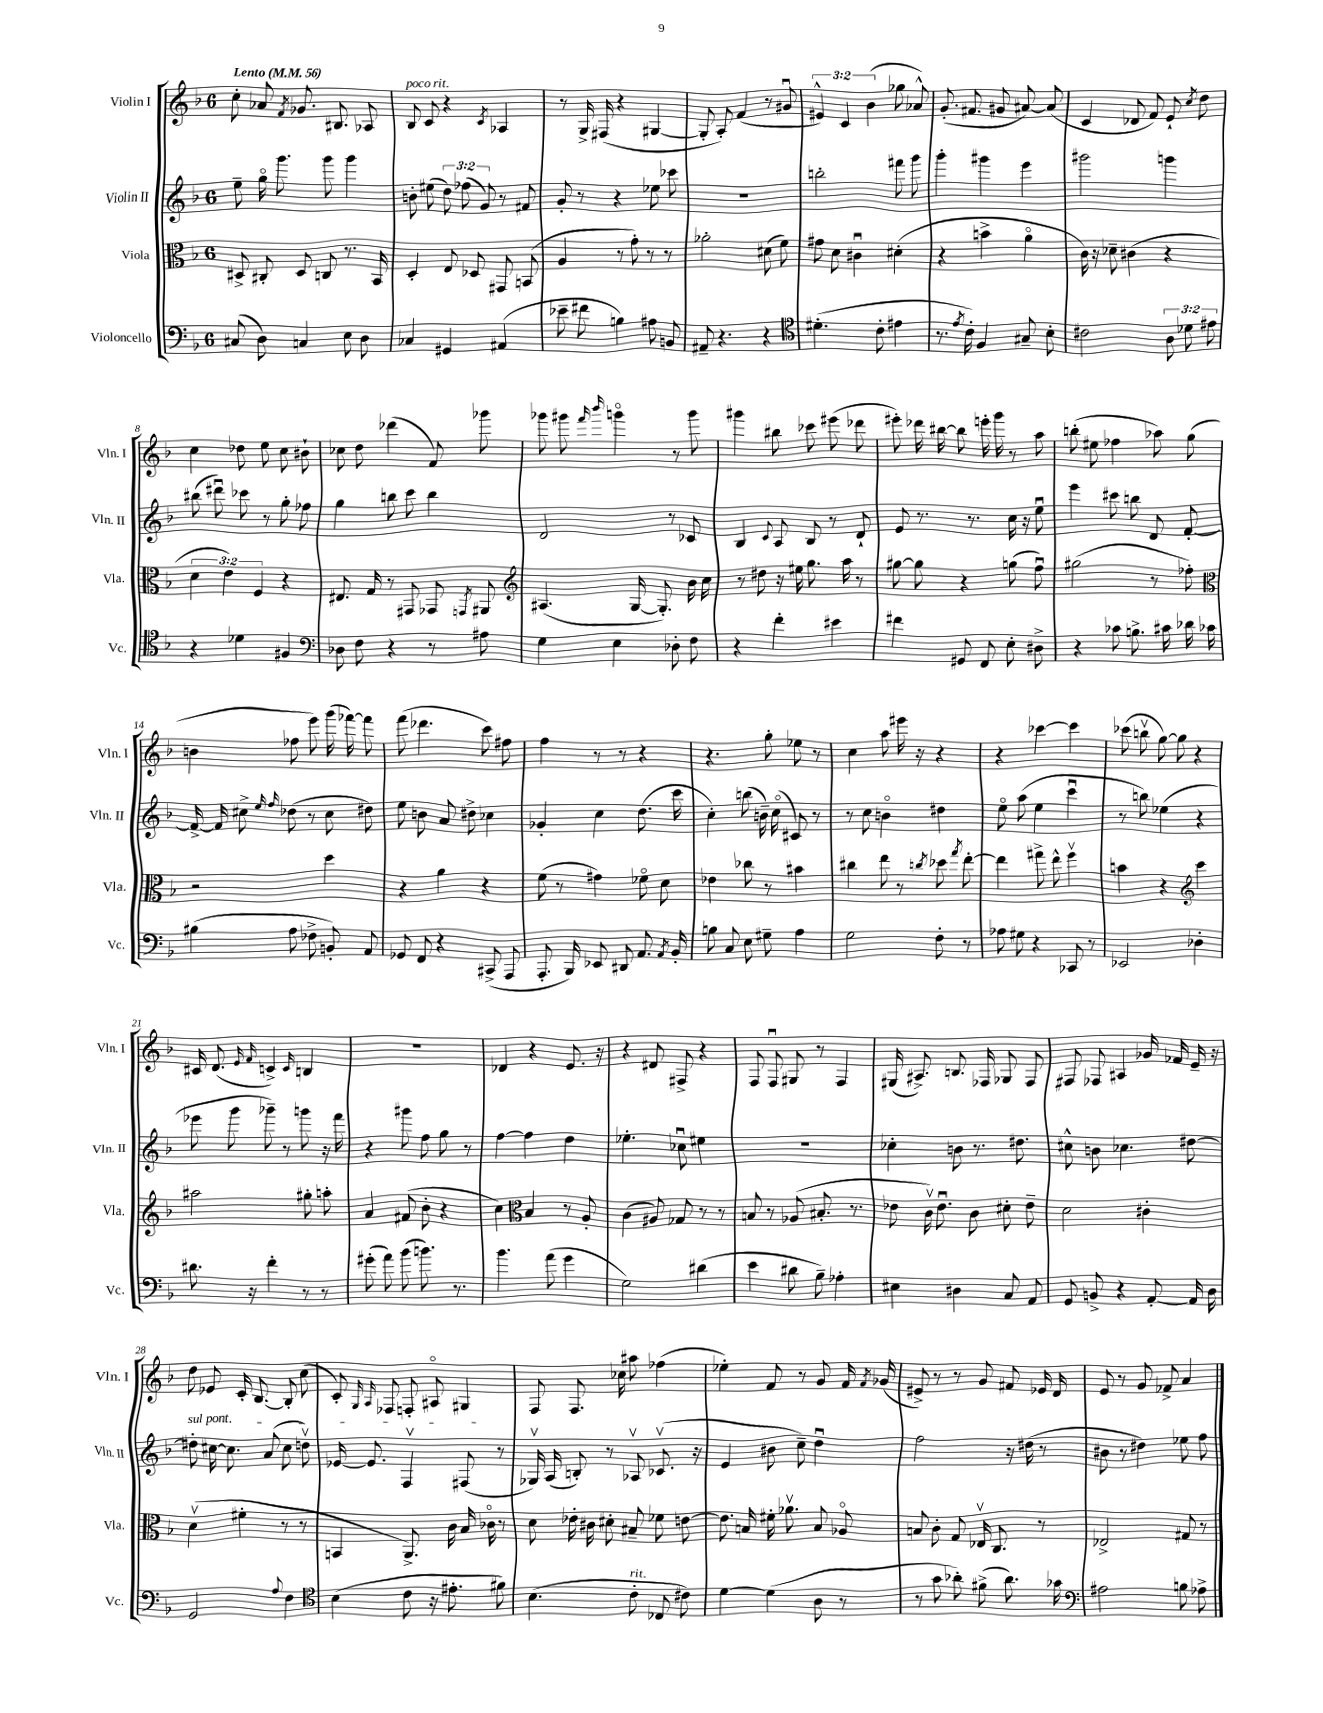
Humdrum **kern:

**kern	**kern	**kern	**kern
*staff4	*staff3	*staff2	*staff1
*clefF4	*clefC3	*clefG2	*clefG2
*k[b-]	*k[b-]	*k[b-]	*k[b-]
*M6/8	*M6/8	*M6/8	*M6/8
*MM56	*MM56	*MM56	*MM56
(8C#	8D#^	8ee~	8cc'
8D)	8C#'	16ggo	8a-
.	.	8.ggg	.
.	.	.	8qf
4C	8D#	.	8.g-
.	8C	8ggg	.
.	.	.	8.B#
8E	8.r	4ggg	.
8D	.	.	8A-
.	16BB-	.	.
=	=	=	=
4C-	4D'	8b'	8B-
.	.	(8ee#	8c
4GG#	8E	12dd)	4r
.	.	(12ff-	.
.	8D-	.	.
.	.	12g)	.
.	.	.	8qc
(4AA#	8GG#	8r	4A-
.	(8BB	8f#	.
=	=	=	=
8e-~	4A	8g'	8r
8f#	.	8r	16G^
.	.	.	(16F#
4B)	8r	4r	4r
.	8g')	.	.
8A#	8r	8ee-	[4G#
8BB	8r	8ccc-	.
=	=	=	=
8AA#~	2a-'	2.r	8G#']
4.r	.	.	8A')
.	.	.	(4f
4r	(8d#	.	8r
.	8f)	.	8g#u
=	=	=	=
*clefC4	*	*	*
(4.d#'	8g#	2bb'	6e#^^)
.	8d	.	.
.	.	.	6c
.	4c#u	.	.
.	.	.	(6b-
8c'	.	.	.
4e#	(4d#'	8fff#	8gg-
.	.	8ggg	8a-^^)
=	=	=	=
8.r	4r	4ggg'	(8.g'
8qe	.	.	.
16c')	.	.	8.f#
4F	4b^	4ggg#	.
.	.	.	8g#
8G#~	4ao	4eee	[8a#)
8B-'	.	.	(8a#]
=	=	=	=
2c#	16c)	2ggg#	4c
.	16r	.	.
.	8d-~	.	.
.	(4c#	.	8d-
.	.	.	8f)
12A	4r	4ggg	8e`
12d-	.	.	.
.	.	.	8qcc
.	.	.	8dd
12e#	.	.	.
=	=	=	=
4r	6d	(8bb#	4cc
.	.	8ddd#u)	.
.	6e)	.	.
4d-	.	8ccc-	8dd-
.	6F	.	.
.	.	8r	8ee
4F#	4r	8gg'	8cc
.	.	8ff-	8b#`
=	=	=	=
*clefF4	*	*	*
8D-	8.E#	4gg	8cc-
8F	.	.	8dd
.	16G	.	.
4r	8r	8bb	(4ddd-
.	8GG#	8ccc	.
8r	8GG-	4bb	8f)
.	8qGG	.	.
8A#	8AA#	.	8ggg-
=	=	=	=
*	*clefG2	*	*
4G	(4.A#	2d	8ggg-
.	.	.	8ggg#
.	.	.	16qqfff
.	.	.	16qqbbb-
4E	.	.	4gggo
.	[16G	.	.
.	8.G'])	.	.
8D-'	.	8r	8r
8F	16b-	8c-	8ggg
.	16cc	.	.
=	=	=	=
4r	8r	4B-	4ggg#
.	8dd#	.	.
.	.	8qqc	.
4f'	16r	8A	8bb#
.	16ee#	.	.
.	8.gg	8B-	8ccc-
4e#	.	8r	(8eee#
.	16aa	.	.
.	8r	8d`	8ddd-
=	=	=	=
4f#	[8gg#	8e	8eee#')
.	8gg#]	8.r	16ddd-
.	.	.	[16bb#
8GG#	4r	.	8bb#]
.	.	8.r	.
8FF	.	.	16eee'
.	.	.	16ggg
8E'	(8gg	16cc	8r
.	.	16r	.
8D#^	8ffu)	8eeu	8aa
=	=	=	=
4r	(2gg#	4eee	(8bb'
.	.	.	8ee#
8c-	.	8ccc#	4ff-
8.B^	.	8bb	.
.	8r	8d	8aa-)
16c#	.	.	.
16d-	8ff-')	[8f'	(8gg
16c-	.	.	.
=	=	=	=
*	*clefC3	*	*
(4B#	2r	16f^_	4b
.	.	16f]	.
.	.	8cc#^	.
.	.	16qqee	.
.	.	16qqff	.
8A	.	(8dd-	8ff-
8F-^	.	8r	8eee)
8BB')	4dd	8cc#	(16ggg
.	.	.	[16fff-)
8AA	.	8dd#)	8fff-]
=	=	=	=
8GG-	4r	8ee	(8fff
8FF	.	8b	4.ddd-
4r	4a	8a	.
.	.	8dd#^	.
(8CC#^	4r	4cc-	8ccc)
8AAA	.	.	8ff#
=	=	=	=
8.AAA'	(8f	4g-'	4ff
.	8r	.	.
16BBB-)	.	.	.
8EE-	4g#)	4cc	8r
8DD#	.	.	8r
8.AA	8f-o	(8.dd	4r
.	8d	.	.
8qAA	.	.	.
16BB-'	.	16ccc	.
=	=	=	=
8B	4e-	4cc')	4.r
8C	.	.	.
8E	8cc-	(8bb	.
8G#~	8r	16b~)	8gg'
.	.	(16cco	.
4A	4b#	8c#)	8ee-
.	.	8r	8r
=	=	=	=
2G	4cc#	8r	4cc
.	.	8cc	.
.	8ee	4bo	8aa
.	8r	.	16eee#
.	.	.	16r
.	8qcc	.	.
8F'	8dd-	4dd#	4r
.	8qgg	.	.
8r	[8ee'	.	.
=	=	=	=
8A-	4ee]	8eeo	4r
8G#	.	(8aa	.
4r	8gg#^	4ee	[4ccc-
.	8ee^^	.	.
8CC-	4ffv	4cccu	4ccc-]
8r	.	.	.
=	=	=	=
2EE-	4b	8r	(8ccc-
.	.	8bb)	8bbv
.	4r	(4ee-	[8gg)
.	.	.	8gg]
*	*clefG2	*	*
4D-'	4ccc	4r	4r
=	=	=	=
8.d#	2aa#	8eee-	16c#
.	.	.	(8.d
.	.	8ggg	.
16r	.	.	.
.	.	.	16qqe
.	.	.	16qqf
4f'	.	8ggg-~)	4c^)
.	.	8r	.
.	.	.	16qqc
8r	8gg#'	8ggg	4B
8r	8aa'	16r	.
.	.	16fff	.
=	=	=	=
(8g#'	4a	4r	2.r
8a)	.	.	.
(8b-	(8f#	8ggg#	.
8.b)	8b-'	8ff	.
.	4r	8gg	.
8.r	.	.	.
.	.	8r	.
=	=	=	=
4.b-	4cc)	[4ff	4d-
*	*clefC3	*	*
.	4B-	4ff]	4r
(8a	.	.	.
4g	8r	4dd	8.e
.	8A'	.	.
.	.	.	16r
=	=	=	=
2G)	(4c	4.ee-'	4r
.	8A#)	.	8d#
.	8G-	8cc-u	8F#^
(4d#	8r	4ee#	4r
.	8r	.	.
=	=	=	=
4e	8B	2.r	8F
.	8r	.	8Fu
8d#	(8A-	.	8G#
8B-~)	8.B#'	.	8r
4A-'	.	.	4F
.	8.r	.	.
=	=	=	=
4E#	8e-	4cc-'	(16G#
.	.	.	8.A#^)
.	16cv)	.	.
.	8.e-u	.	.
4D#	.	8b	8.B
.	8c	8.r	.
.	.	.	16F-
8C	8d#'	.	8G-
.	.	8.dd#	.
8AA	8e-~	.	8F-
=	=	=	=
8GG	2d	8cc#^^	8F#
8BB^	.	8b	8F-
4r	.	4.cc-	4A#
[8AA'	4c#'	.	16g-
.	.	.	16f-
16AA]	.	[8dd#	16e~
16D	.	.	16r
=	=	=	=
2GG	(4dv	8dd#']	8dd
.	.	[16cc#	8e-
.	.	8.cc#]	.
.	4f#'	.	16c'
.	.	.	[8.B-
.	.	(8a	.
8qqA	.	.	.
4F	8r	8cc#	8B-']
.	8r	8ddv)	(8cc
=	=	=	=
*clefC4	*	*	*
(4B-	4BB	[16e-	8c')
.	.	8.e-]	.
.	.	.	16qqG
.	.	.	16qqA
.	.	.	8F-
8c	8.AA^)	4Fv	8F'
16r	.	.	8A#o
8.e#'	16c	.	.
.	16B-	(8F#	4G#
.	16c-o	.	.
8f#)	8r	8r	.
=	=	=	=
(4.B-	8d	16G-v)	8F
.	.	(16A	.
.	16e-'	8B')	8.F
.	16c#	.	.
.	8d#'	8r	.
.	.	.	16cc-
8c'	8B#~	8A-v	8aa#
8C-	8f-	(8.c-v	(4ff-
8c#)	[8e	.	.
.	.	16r	.
=	=	=	=
[4d	8.e]	4e	4ee-')
.	16B	.	.
(4d]	16f#'	8b#	8f
.	8.a-v	.	.
.	.	8cc~)	8r
8A	8B	4ddu	8g
8r	8A-o	.	16f
.	.	.	8qf
.	.	.	(16g-
=	=	=	=
8r	8B	2ff	8e#^)
8g	8c'	.	8r
8a-')	8G	.	8r
(8f#^	16E-v	.	8g
.	8.C	.	.
8.a-)	.	16r	8f#
.	.	(16dd#	.
.	8r	8r	16e-
16g-	.	.	16d
=	=	=	=
*clefF4	*	*	*
2A#	2E-^	8b#	8e
.	.	8r	8r
.	.	4dd#)	8g
.	.	.	8f-^
8B	8G#	8ee-	4a
8A-^	8r	8ff	.
==	==	==	==
*-	*-	*-	*-
